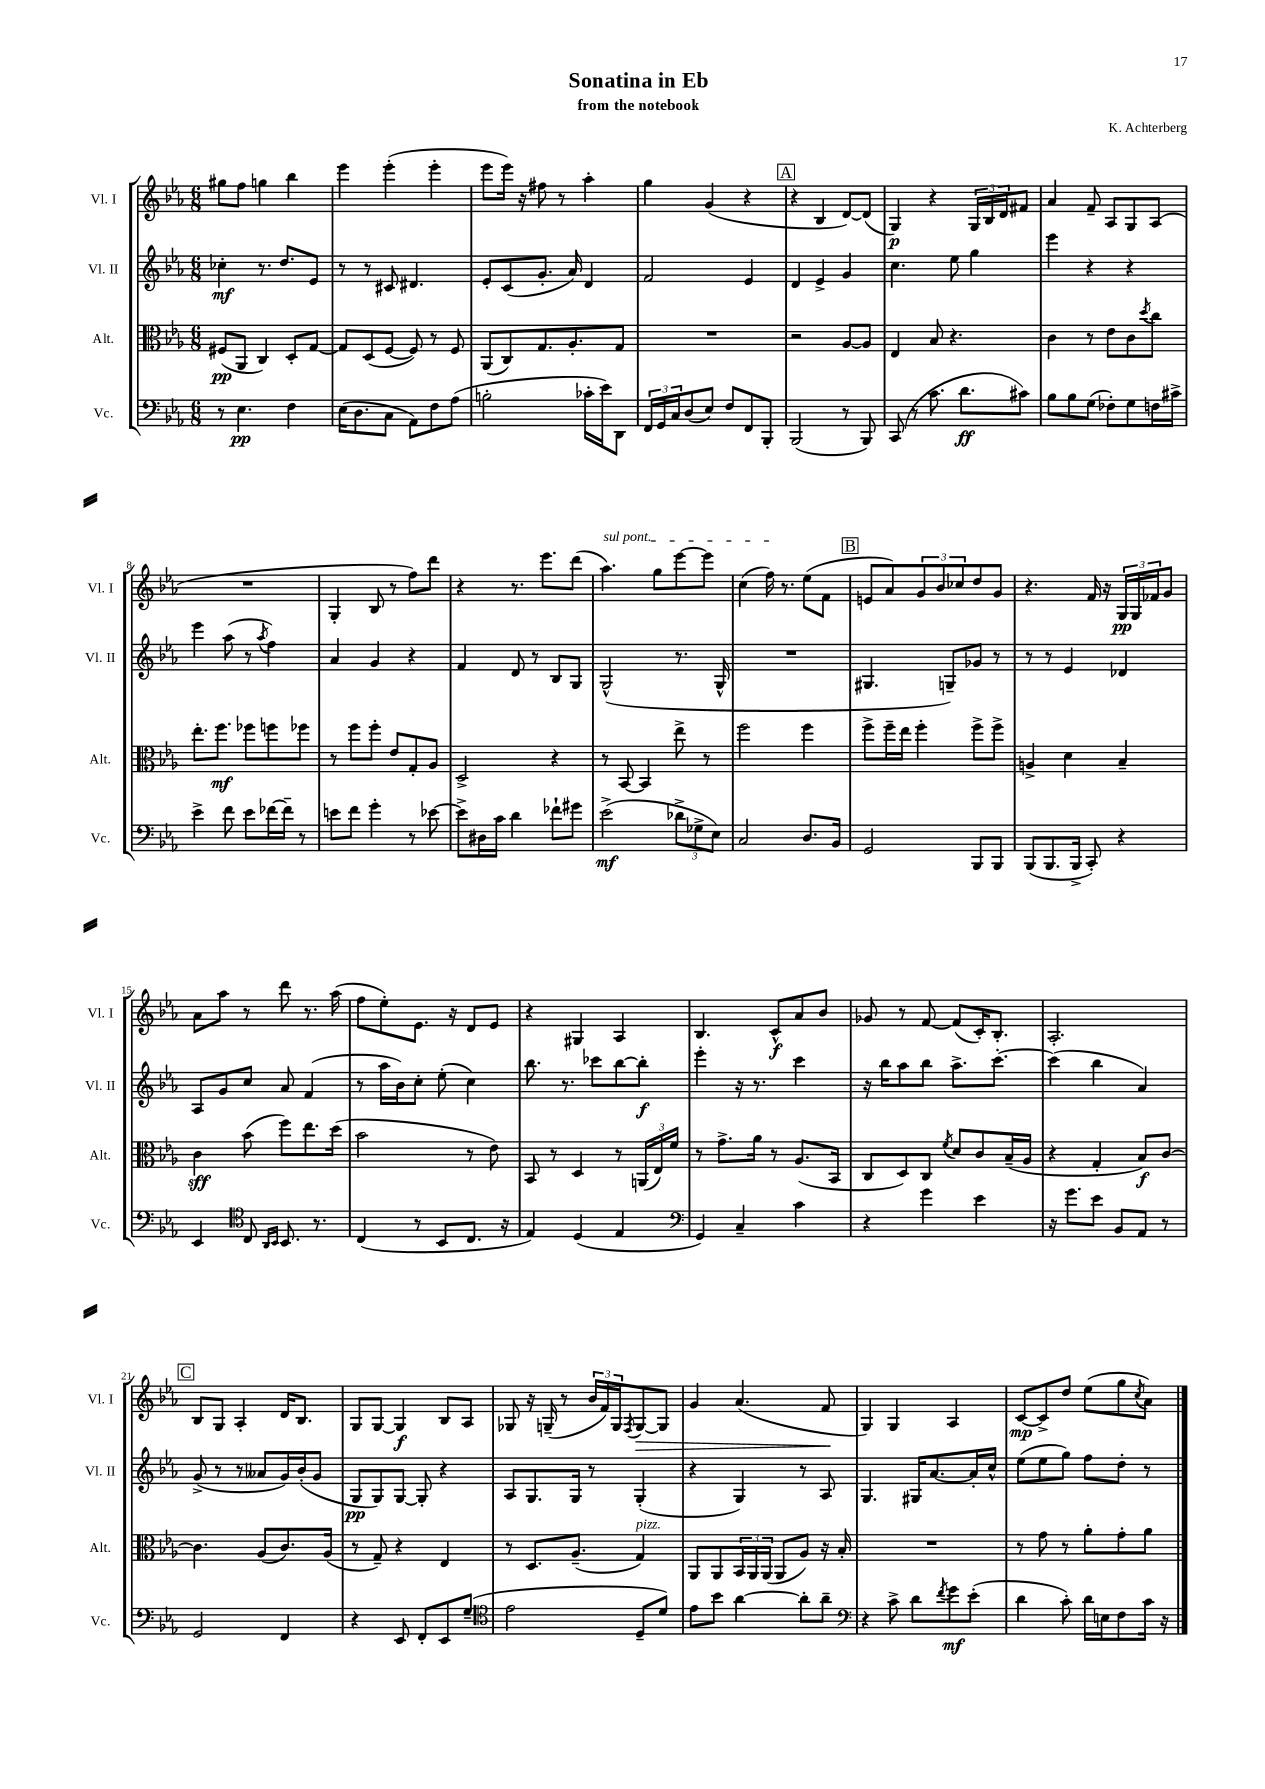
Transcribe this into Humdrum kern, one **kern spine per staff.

**kern	**kern	**kern	**kern
*staff4	*staff3	*staff2	*staff1
*clefF4	*clefC3	*clefG2	*clefG2
*k[b-e-a-]	*k[b-e-a-]	*k[b-e-a-]	*k[b-e-a-]
*M6/8	*M6/8	*M6/8	*M6/8
8r	(8F#	4cc-'	8gg#
4.E-	8AA-	.	8ff
.	4C)	8.r	4gg
.	.	8.dd	.
4F	8D'	.	4bb-
.	[8G	8e-	.
=	=	=	=
(16E-	8G]	8r	4eee-
8.D	.	.	.
.	(8D	8r	.
8C	[8F	8c#	(4eee-'
8AA-)	8F])	4.d#	.
8F	8r	.	4eee-'
(8A-	8F	.	.
=	=	=	=
2B'	(8AA-	8e-'	8eee-
.	8C)	(8c	16eee-)
.	.	.	16r
.	8.G	8.g'	8ff#
.	.	.	8r
.	8.A-'	16a-)	.
16c-'	.	4d	4aa-'
16e-)	.	.	.
8DD	8G	.	.
=	=	=	=
24FF	2.r	2f	4gg
24GG	.	.	.
24C	.	.	.
(8D	.	.	.
8E-)	.	.	(4g
8F	.	.	.
8FF	.	4e-	4r
8BBB-'	.	.	.
=	=	=	=
(2BBB-	2r	4d	4r
.	.	4e-^	4B-
8r	[8A-	4g	[8d)
8BBB-)	8A-]	.	(8d]
=	=	=	=
(8CC	4E-	4.cc	4G)
8r	.	.	.
8.c	8B-	.	4r
.	4.r	8ee-	.
8.d	.	.	.
.	.	4gg	24G
.	.	.	24B-
.	.	.	24d
8c#)	.	.	8f#
=	=	=	=
8B-	4c	4eee-	4a-
8B-	.	.	.
(8G	8r	4r	8f~
8F-')	8e-	.	8A-
8G	8c	4r	8G
.	8qdd	.	.
16F	8cc	.	(8A-
16c#^	.	.	.
=	=	=	=
4e-^	8.ee-'	4eee-	2.r
.	8.ff	.	.
8f	.	(8aa-	.
8e-	8ff-	8r	.
.	.	8qaa-	.
[16f-	8ff	4ff)	.
16f-~]	.	.	.
8r	8ff-	.	.
=	=	=	=
8e	8r	4a-	4G'
8f	8ff	.	.
4g'	8ff'	4g	8B-
.	8e-	.	8r
8r	8G'	4r	8ff)
[8e-	8A-	.	8ddd
=	=	=	=
8e-^]	2D^	4f	4r
16D#	.	.	.
16c	.	.	.
4d	.	8d	8.r
.	.	8r	.
.	.	.	8.eee-
8f-`	4r	8B-	.
8g#	.	8G	(8ddd
=	=	=	=
(2e-^	8r	(2G^^	4.aa-)
.	[8BB-	.	.
.	4BB-]	.	.
.	.	.	8gg
12d-^	8ee-^	8.r	[8eee-
12G-^	.	.	.
.	8r	.	8eee-]
12E-)	.	.	.
.	.	16G^^	.
=	=	=	=
2C	2ff	2.r	(4cc
.	.	.	16ff)
.	.	.	8.r
8.D	4ff	.	(8ee-
.	.	.	8f
16BB-	.	.	.
=	=	=	=
2GG	8ff^	4.G#	8e
.	16ff~	.	8a-)
.	16ee-	.	.
.	4ff'	.	12g
.	.	.	12b-
.	.	8G~)	.
.	.	.	12cc-
8BBB-	8ff^	8g-	8dd
8BBB-	8ff^	8r	8g
=	=	=	=
(8BBB-	4A^	8r	4.r
8.BBB-	.	8r	.
.	4d	4e-	.
16BBB-^	.	.	.
8CC')	.	.	16f
.	.	.	16r
4r	4B-~	4d-	24G
.	.	.	24G
.	.	.	24f-
.	.	.	8g
=	=	=	=
4EE-	4c	8A-	8a-
.	.	8g	8aa-
*clefC4	*	*	*
8C	(8b-	8cc	8r
16qqAA-	.	.	.
16qqBB-	.	.	.
8.BB-	8ff)	8a-	8ddd
.	8.ee-	(4f	8.r
8.r	.	.	.
.	(16dd	.	(16aa-
=	=	=	=
(4C	2b-	8r	8ff
.	.	16aa-	8ee-')
.	.	16b-)	.
8r	.	8cc'	8.e-
8BB-	.	(8ee-'	.
.	.	.	16r
8.C	8r	4cc)	8d
.	8e-)	.	8e-
16r	.	.	.
=	=	=	=
4E-)	8BB-	8.bb-	4r
.	8r	.	.
.	.	8.r	.
(4D	4D	.	4G#
.	.	8ccc-	.
4E-	8r	[8bb-	4A-
.	(24AA	8bb-']	.
.	24E-)	.	.
.	24f	.	.
=	=	=	=
*clefF4	*	*	*
4GG)	8r	4eee-'	4.B-
.	8.g^	.	.
4C~	.	16r	.
.	16a-	8.r	.
.	8r	.	8c^^
4c	(8.A-	4ccc	8a-
.	.	.	8b-
.	16BB-	.	.
=	=	=	=
4r	8C	16r	8g-
.	.	16bb-	.
.	8D)	8aa-	8r
4g	8C	8bb-	[8f
.	8qf	.	.
.	8d	8.aa-^	(8f]
4e-	8c	.	16c')
.	.	[8.ccc'	8.B-'
.	(16B-~	.	.
.	16A-	.	.
=	=	=	=
16r	4r	(4ccc]	2.A-'
8.g	.	.	.
8e-	4G'	4bb-	.
8BB-	.	.	.
8AA-	8B-)	4a-)	.
8r	[8c	.	.
=	=	=	=
2GG	4.c]	(8g^	8B-
.	.	8r	8G
.	.	8r	4A-'
.	(8A-	8a--	.
4FF	8.c)	16g)	16d
.	.	(16b-'	8.B-
.	.	8g	.
.	(16A-	.	.
=	=	=	=
4r	8r	8G	8G
.	8G~)	8G)	[8G
8EE-	4r	[8G	4G]
8FF'	.	8G']	.
8EE-	4E-	4r	8B-
(8G~	.	.	8A-
=	=	=	=
*clefC4	*	*	*
2e-	8r	8A-	8G-
.	8.D	8.G	16r
.	.	.	(16G~
.	.	.	8r
.	(8.A-~	16G	.
.	.	8r	24b-
.	.	.	24f)
.	.	.	24G
.	.	.	8qF
8D~	4G)	(4G'	[8G
8d)	.	.	8G]
=	=	=	=
8e-	8AA-	4r	4g
8b-	8AA-	.	.
[4a-	24BB-	4G)	(4.a-
.	24AA-	.	.
.	(24AA-	.	.
.	8AA-	.	.
8a-']	8A-)	8r	.
8a-~	16r	8A-	8f
.	16B-'	.	.
=	=	=	=
*clefF4	*	*	*
4r	2.r	4.G	4G)
8c^	.	.	4G
8d	.	16G#	.
.	.	[8.a-	.
8qf	.	.	.
8g	.	.	4A-
(8e-'	.	16a-']	.
.	.	16cc^^	.
=	=	=	=
4d	8r	(8ee-	[8c
.	8g	8ee-	8c^]
8c')	8r	8gg)	8dd
16d	8a-'	8ff	(8ee-
16E	.	.	.
8F	8g'	8dd'	8gg
.	.	.	8qcc
16c	8a-	8r	8a-)
16r	.	.	.
==	==	==	==
*-	*-	*-	*-
